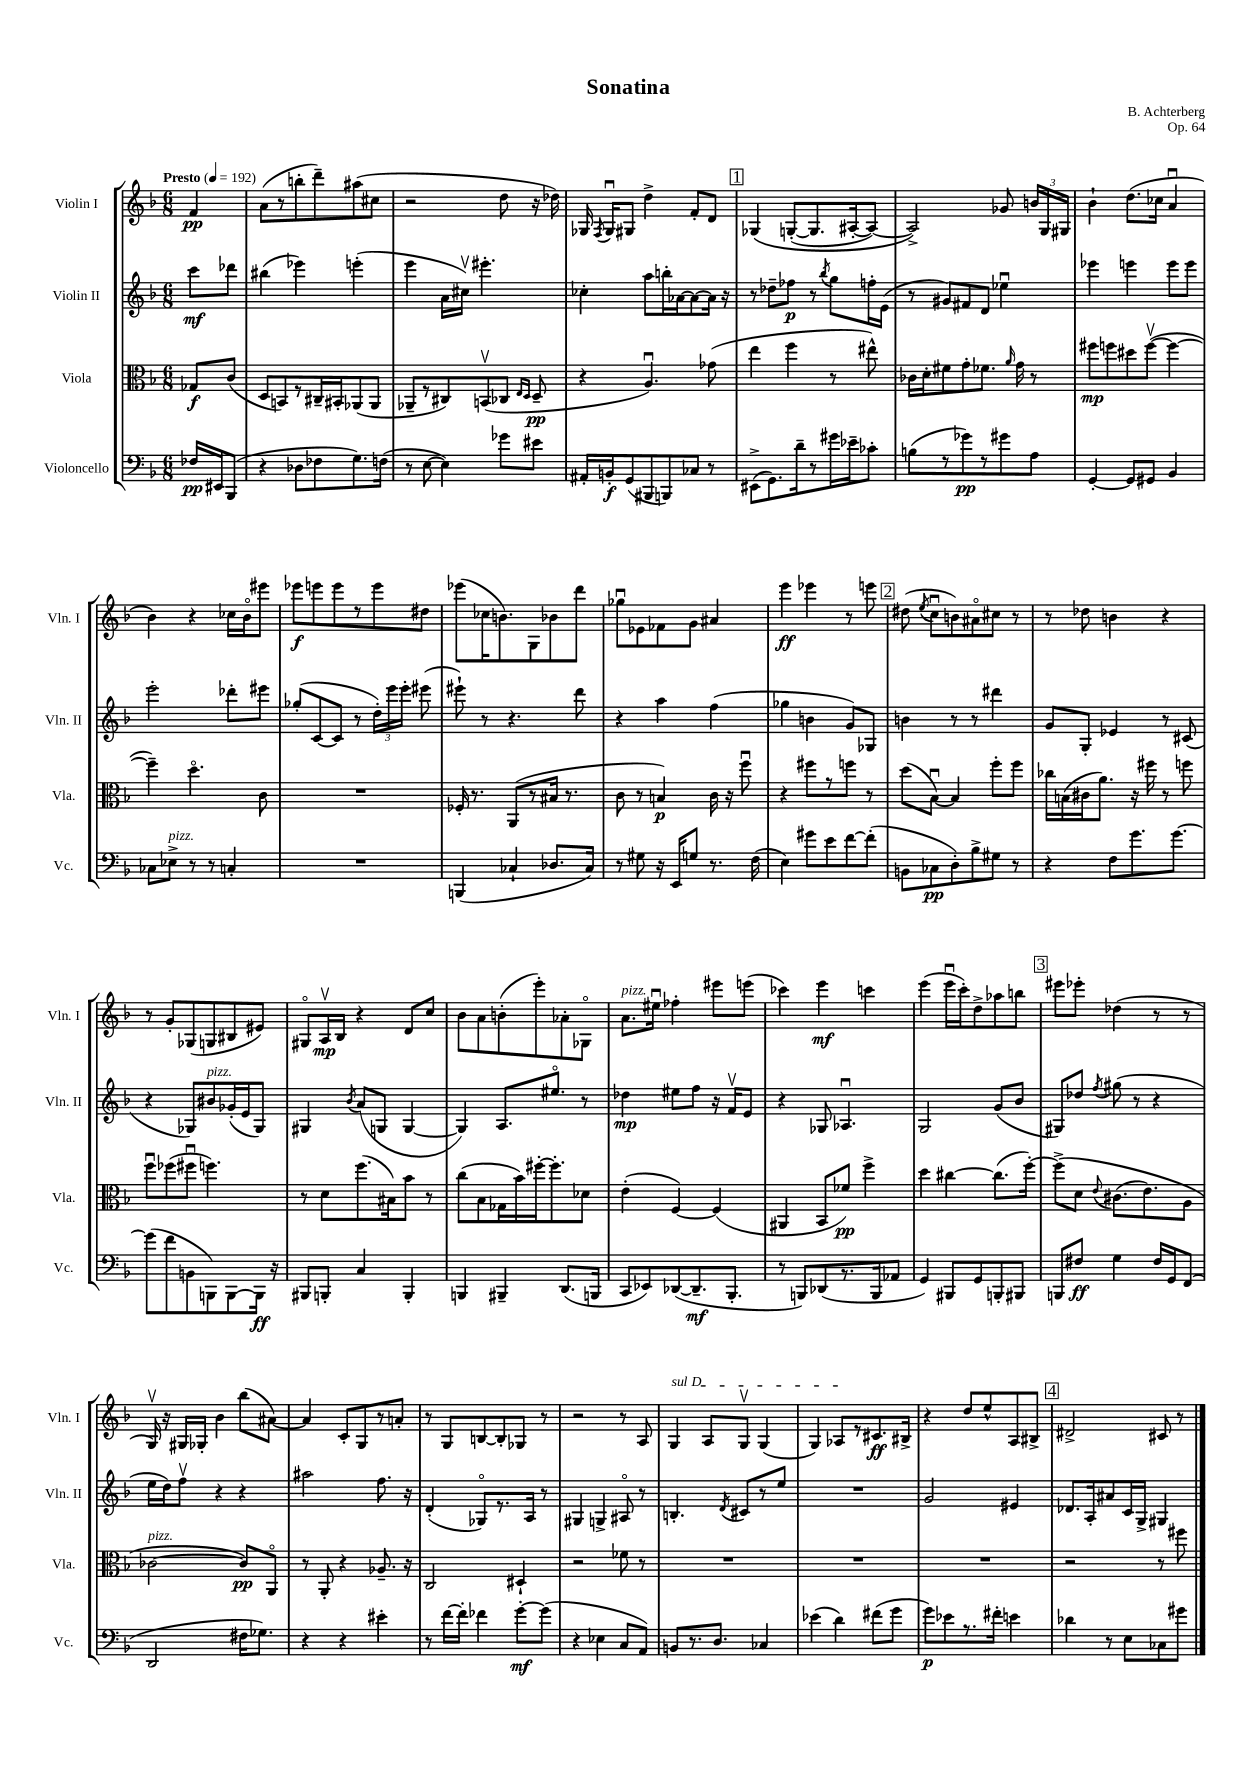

**kern	**kern	**kern	**kern
*staff4	*staff3	*staff2	*staff1
*clefF4	*clefC3	*clefG2	*clefG2
*k[b-]	*k[b-]	*k[b-]	*k[b-]
*M6/8	*M6/8	*M6/8	*M6/8
*MM192	*MM192	*MM192	*MM192
16F-	8G-	8ccc	4f
16EE#	.	.	.
(8BBB-	(8c	8ddd-	.
=	=	=	=
4r	8D	(4bb#	(8a
.	8BB)	.	8r
8D-	8r	4eee-)	8bb'
8F-	16C#~	.	8ddd~)
.	16BB#'	.	.
8.G)	(8AA-	(4eee'	(8aa#
.	8AA-	.	8cc#
(16F	.	.	.
=	=	=	=
8r	8AA-~	4eee	2r
[8E	8r	.	.
4E])	8C#)	16a	.
.	.	16cc#v)	.
.	(8BBv	4.eee#'	.
8g-	8C-	.	8dd
.	16qqE	.	.
.	16qqD	.	.
8e#	8D~	.	16r
.	.	.	16dd-)
=	=	=	=
16AA#'	4r	4cc-'	16G-
.	.	.	8qF
16BB'	.	.	16G-u
(8GG	.	.	8G#
8BBB#	4.Au)	8aa	4dd^
8BBB)	.	16bb'	.
.	.	[16a-	.
8C-	.	8a-_	8f'
8r	(8g-	16a-]	8d
.	.	16r	.
=	=	=	=
(8EE#^	4ee	8r	&(4G-
8.GG)	.	8dd-~	.
.	4ff	8ff-	([8G'
16d~	.	.	.
8r	.	8r	8.G]
.	.	8qbb-	.
16g#	8r	8gg	.
16e-~	.	.	[16A#'
8c-'	8ee#^^)	16ff'	8A#_)
.	.	(16e	.
=	=	=	=
(8B	16c-	8r	2A#^]&)
.	16d'	.	.
8r	8f#	8g#)	.
8g-)	8g'	8f#	.
8r	8.f-	8d	.
8g#	.	4ee-u	8g-
.	16qqa	.	.
.	16g	.	.
8A	8r	.	24b
.	.	.	24G
.	.	.	24G#
=	=	=	=
[4GG'	8ff#	4eee-	4b-`
.	8ff	.	.
8GG]	8dd#	4eee	(8.dd
8GG#	([8ffv	.	.
.	.	.	16cc-
4BB-	4ff_	8eee	4au
.	.	8eee	.
=	=	=	=
8C-	4ff~])	2eee'	4b-)
8E-^	.	.	.
8r	4.ddo	.	4r
8r	.	.	.
4C'	.	8ddd-'	16cc-
.	.	.	16b-o
.	8c	8eee#	8eee#
=	=	=	=
2.r	2.r	(8gg-'	8eee-
.	.	[8c	8eee
.	.	8c]	8eee
.	.	8r	8r
.	.	24dd')	8eee
.	.	24eee	.
.	.	24eee'	.
.	.	(8eee#	8dd#
=	=	=	=
(4BBB	16F-'	8eee#`)	(8eee-
.	8.r	.	.
.	.	8r	16cc-
.	.	.	8.b)
4C-`	(8AA	4.r	.
.	8r	.	8G
8.D-	16B#	.	8b-
.	8.r	.	.
.	.	8ddd	8ddd
16C-)	.	.	.
=	=	=	=
8r	8c	4r	8gg-u
8G#	8r	.	8e-
16r	4B)	4aa	8f-
16EE	.	.	.
8G	.	.	8g
8.r	16c	(4ff	4a#
.	16r	.	.
.	8ffu	.	.
(16F	.	.	.
=	=	=	=
4E)	4r	4gg-	4eee
8g#	8ff#	4b	4eee-
8e	8r	.	.
[8f	8ff	8g)	8r
(8f']	8r	8G-	8eee
=	=	=	=
8BB	(8dd	4b	(8dd#
.	.	.	8qee
8C-	[8B-u)	.	8ccu
8D')	4B-]	8r	8b)
8B-^	.	8r	8a#o
8G#	8ff'	4ddd#	8cc#
8r	8ff	.	8r
=	=	=	=
4r	16cc-	8g	8r
.	(16B	.	.
.	16c#	8G'	8dd-
.	8.a)	.	.
8F	.	4e-	4b
8.g	16r	.	.
.	16ff#	.	.
.	8r	8r	4r
[8.g	.	.	.
.	8ff	(8c#	.
=	=	=	=
(8g]	8ffu	4r	8r
8f	(8ff-	.	8g'
8BB	8ff#u	8G-)	(8G-
8BBB)	4.ff)	8b#	8G
[8BBB	.	(16g-'	8B#
.	.	16e	.
16BBB]	.	8G-)	8e#)
16r	.	.	.
=	=	=	=
8BBB#	8r	4G#	8G#o
8BBB'	8d	.	16Av
.	.	.	16B-
.	.	8qb-	.
4C	(8.ff	(8a	4r
.	.	8G	.
.	16B#)	.	.
4BBB'	8b-	[4G	8d
.	8r	.	8cc
=	=	=	=
4BBB	(8cc	4G])	8b-
.	8B-	.	8a
4BBB#~	16G-	8.A	(8b'
.	16b-)	.	.
.	[16ff#'	.	8eee')
.	8.ff#']	8.ee#o	.
(8.DD	.	.	8a-'
.	8d-	8r	8G-o
16BBB	.	.	.
=	=	=	=
8CC	(4e'	4dd-	8.a
8EE-)	.	.	.
.	.	.	16ee#u
([8DD-	[4F)	8ee#	4ff-'
8.DD-~]	.	8ff	.
.	(4F]	16r	8eee#
8.BBB-'	.	16fv	.
.	.	8e	(8eee
=	=	=	=
8r	4AA#	4r	4ccc-)
8BBB)	.	.	.
(8DD-	8BB-	8G-	4eee
8.r	8f-)	4.A-u	.
.	4ff^	.	4ccc
16BBB	.	.	.
8AA-	.	.	.
=	=	=	=
4GG)	4dd	2G	(4eee
8BBB#	[4cc#	.	16eeeu
.	.	.	16ccc')
8GG	.	.	8dd^
8BBB'	(8.cc#]	(8g	8aa-
8BBB#	.	8b-	8bb
.	[16ff')	.	.
=	=	=	=
8BBB	&(8ff^]	8G#)	8eee#
8F#	8d	8dd-	8eee-'
.	8qqe	8qff	.
4G	(8.c#	(8gg#	(4dd-
.	.	8r	.
.	8.e)	.	.
16F#	.	4r	8r
16GG	.	.	.
(8FF	8A	.	8r
=	=	=	=
2DD	[2c-	16ee	16Gv)
.	.	16dd)	16r
.	.	8ffv	16G#
.	.	.	16G-'
.	.	4r	4b-
16F#	8c-]&)	4r	(8bb-
8.G-)	.	.	.
.	8AAo	.	[8a#)
=	=	=	=
4r	8r	2aa#	4a#]
.	8AA'	.	.
4r	4r	.	8c'
.	.	.	8G
4e#'	8.A-~	8.ff	8r
.	.	.	8a'
.	16r	16r	.
=	=	=	=
8r	2C	(4d'	8r
[16f	.	.	8G
16f']	.	.	.
4f-	.	8G-o)	[8B
.	.	8.r	8B']
[8g'	4D#`	.	8G-
.	.	16A	.
(8g]	.	8r	8r
=	=	=	=
4r	2r	4G#	2r
4E-	.	4G^	.
8C	8f-	8A#o	8r
8AA)	8r	8r	8A
=	=	=	=
8BB	2.r	4.B'	4G
8.r	.	.	.
.	.	.	8A
8.D	.	.	.
.	.	8qd	.
.	.	8c#	8Gv
4C-	.	8r	(4G
.	.	8ee	.
=	=	=	=
(4e-	2.r	2.r	4G)
4d)	.	.	8A-
.	.	.	8r
(8f#	.	.	8.c#
8g	.	.	.
.	.	.	16B#^
=	=	=	=
8g)	2.r	2g	4r
8e-	.	.	.
8.r	.	.	8dd
.	.	.	8ee^^
16f#'	.	.	.
4e	.	4e#	8A
.	.	.	8B#^
=	=	=	=
4d-	2r	8.d-	2d#^
.	.	16A'	.
8r	.	8a#	.
8E	.	16c	.
.	.	16G^	.
8C-	8r	4G#	8c#
8g#	8ff#	.	8r
==	==	==	==
*-	*-	*-	*-
